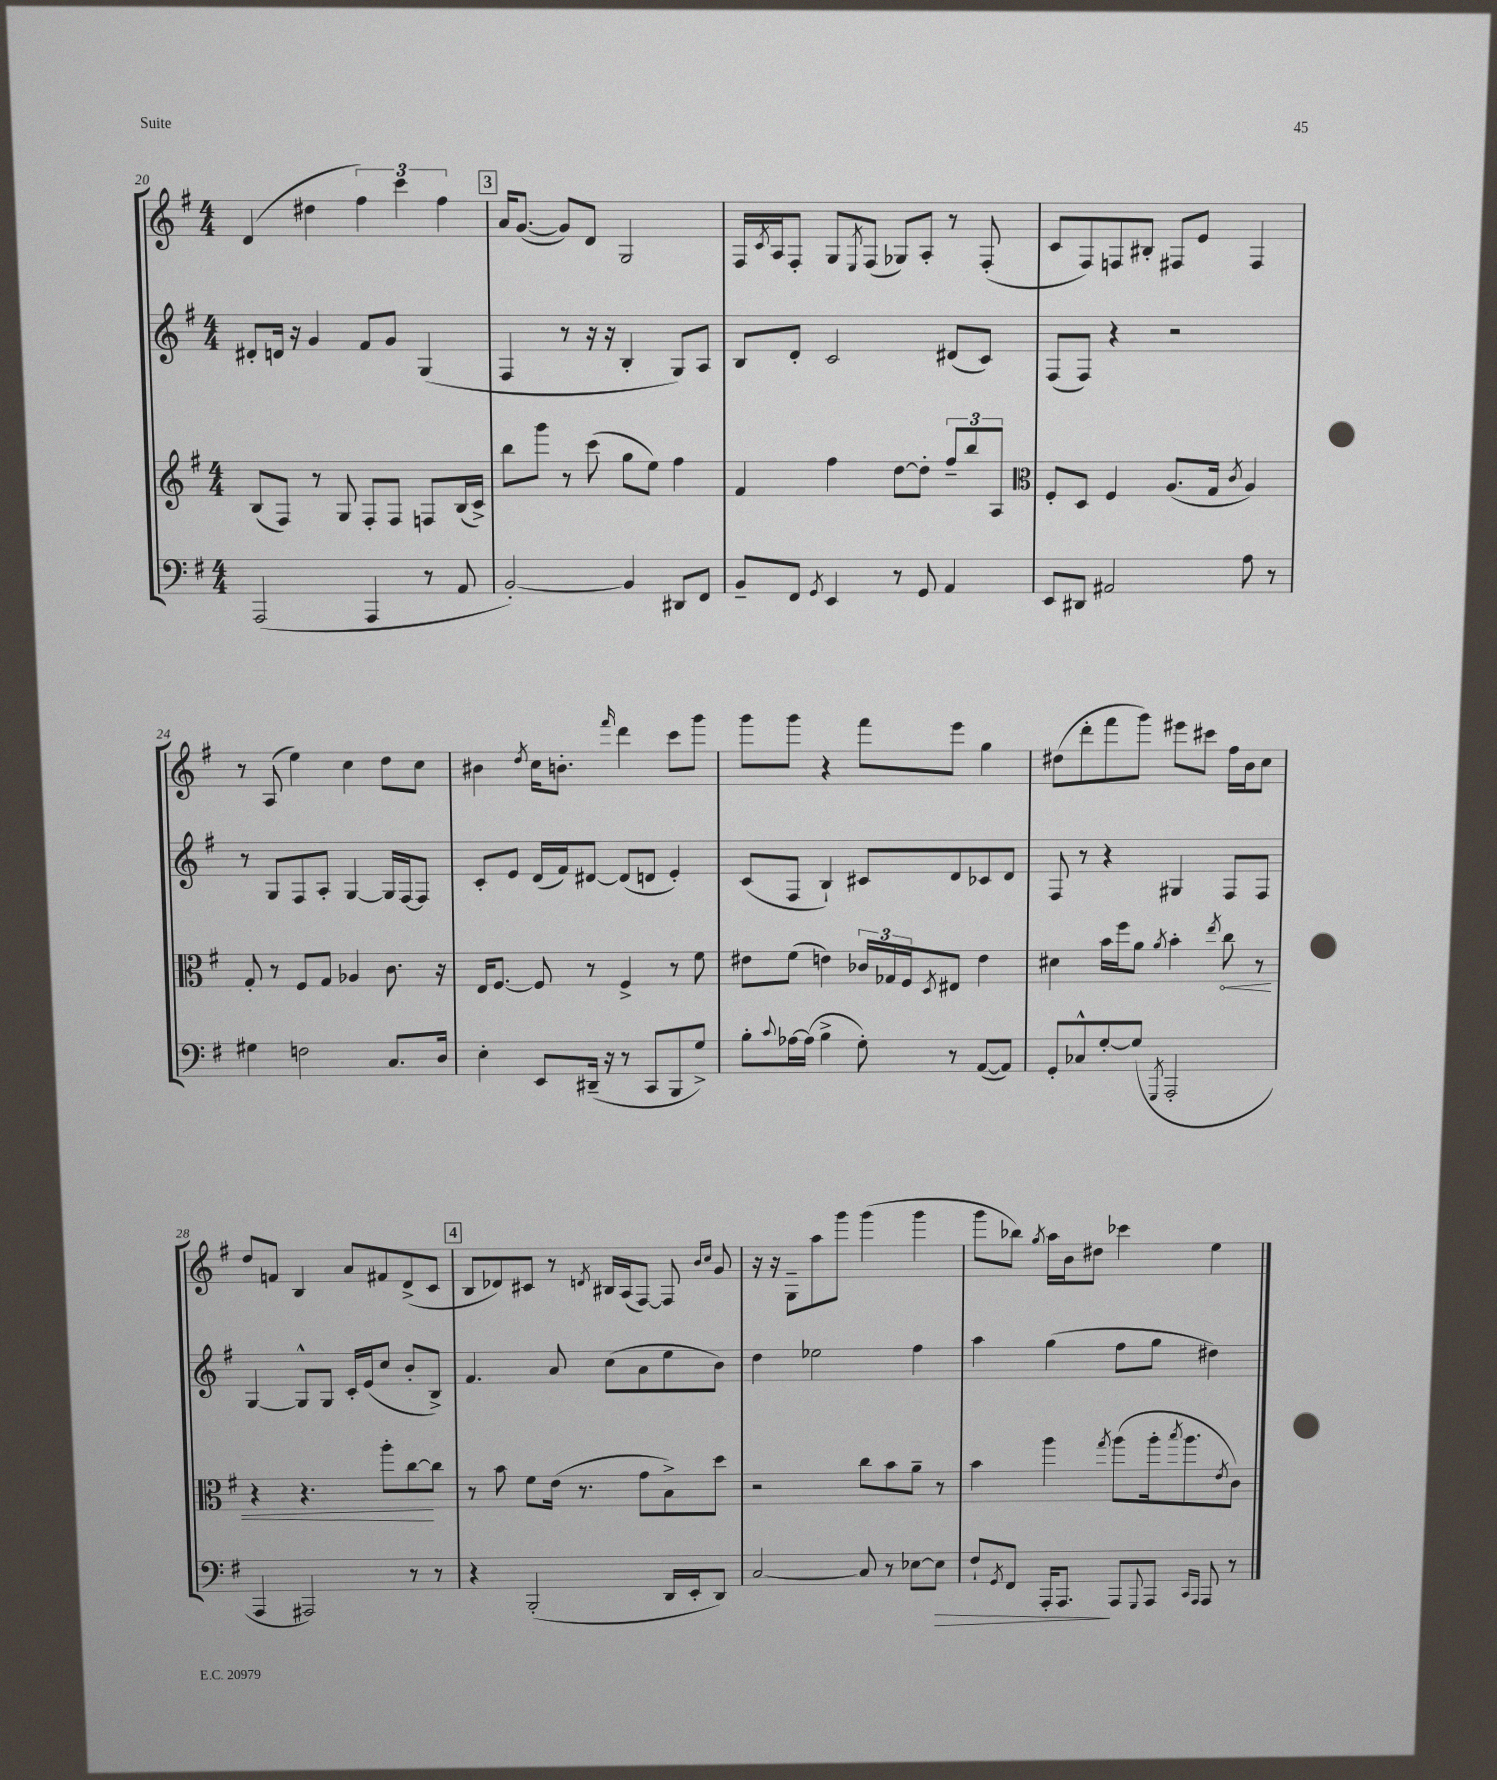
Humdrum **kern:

**kern	**kern	**kern	**kern
*staff4	*staff3	*staff2	*staff1
*clefF4	*clefG2	*clefG2	*clefG2
*k[f#]	*k[f#]	*k[f#]	*k[f#]
*M4/4	*M4/4	*M4/4	*M4/4
(2AAA	(8B	8d#'	(4d
.	8F#)	16d	.
.	.	16r	.
.	8r	4g	4dd#
.	8G	.	.
4AAA	8F#'	8f#	6ff#)
.	8F#	8g	.
.	.	.	6ccc
8r	8F	(4G	.
.	.	.	6ff#
8AA	(16B	.	.
.	16c^)	.	.
=	=	=	=
[2BB')	8bb	4F#	16a
.	.	.	([8.g
.	8ggg	.	.
.	8r	8r	8g])
.	(8ccc	16r	8d
.	.	16r	.
4BB]	8gg	4B'	2G
.	8ee)	.	.
8DD#	4ff#	8G)	.
8FF#	.	8A	.
=	=	=	=
8BB~	4f#	8B	16F#
.	.	.	8qc
.	.	.	16A
8FF#	.	8d'	8F#'
8qGG	.	.	.
4EE	4ff#	2c	8G
.	.	.	8qE
.	.	.	(8F#
8r	[8dd	.	8G-)
8GG	8dd']	.	8A'
4AA	12ff#~	(8d#	8r
.	12bb	.	.
.	.	8c)	(8F#'
.	12A	.	.
=	=	=	=
*	*clefC3	*	*
8EE	8F#'	(8F#	8c
8DD#	8D	8F#)	8F#)
2AA#	4F#	4r	8F
.	.	.	8B#'
.	(8.A	2r	8F#
.	.	.	8e
.	16G	.	.
.	8qc	.	.
8A	4A)	.	4F#
8r	.	.	.
=	=	=	=
4G#	8G'	8r	8r
.	8r	8G	(8A
2F	8F#	8F#	4ee)
.	8G	8A'	.
.	4A-	[4G	4cc
8.C	8.c	16G]	8dd
.	.	[16F#	.
.	.	8F#]	8cc
16D	16r	.	.
=	=	=	=
4E'	16E	8c'	4b#
.	[8.F#	.	.
.	.	8e	.
.	.	.	8qdd
8EE	8F#]	(16d	16cc
.	.	16f#)	8.b'
(16DD#~	8r	[8d#	.
16r	.	.	.
.	.	.	16qqfff#
8r	4F#^	(8d#]	4ddd
8CC	.	8d	.
8BBB	8r	4e')	8ccc
8G^)	8f#	.	8ggg
=	=	=	=
8B'	8e#	(8c	8ggg
8qqc	.	.	.
[16A-	(8f#	8F#	8ggg
(16A-]	.	.	.
4B^	4e)	4B`)	4r
8G')	24c-	8c#	8fff#
.	24G-	.	.
.	24F#	.	.
.	8qD	.	.
8r	8E#	8d	8eee
([8AA	4e	8c-	4gg
8AA])	.	8d	.
=	=	=	=
8GG'	4d#	8F#	(8dd#
8C-^^	.	8r	8ddd'
[8G'	16b	4r	8fff#
.	16ff#	.	.
(8G]	8a	.	8ggg)
8qGGG	8qa	.	.
2AAA'	4b'	4G#	8eee#
.	.	.	8ccc#
.	8qee	.	.
.	8cc	8F#	16ff#
.	.	.	16b
.	8r	8F#	8cc
=	=	=	=
4AAA	4r	[4G	8dd
.	.	.	8f
2AAA#)	4.r	8G^^]	4B
.	.	8G	.
.	.	16c'	8a
.	.	(16e	.
.	8aa'	8cc	8f#
8r	[8cc	8b'	(8d^
8r	8cc]	8B^)	8c
=	=	=	=
4r	8r	4.f#	8B
.	8b	.	8d-)
(2BBB'	8f#	.	8c#
.	(16e	8a	8r
.	8.r	.	.
.	.	.	8qd
.	.	(8cc	16B#
.	.	.	(16A
.	8g	8a	[8F#)
16DD	8B^)	8ee	8F#]
16EE'	.	.	.
.	.	.	16qqb
.	.	.	16qqcc
8DD)	8dd	8b)	8g
=	=	=	=
[2C	2r	4dd	16r
.	.	.	16r
.	.	.	8G~
.	.	2ee-	8aa
.	.	.	8ggg
8C]	8cc	.	(4ggg
8r	8b	.	.
[8E-	8a~	4ff#	4ggg
8E-]	8r	.	.
=	=	=	=
8F#`	4b	4aa	8ggg
8qGG	.	.	.
8FF#	.	.	8bb-)
.	.	.	8qgg
16AAA'	4aa	(4gg	16aa
8.AAA	.	.	16b
.	.	.	8dd#
.	8qgg	.	.
8AAA	(8aa	8ff#	4ccc-
8qqGGG	.	.	.
8AAA	16aa'	8gg	.
.	8qbb	.	.
.	8.aa	.	.
16qqCC	.	.	.
16qqAAA	.	.	.
8AAA	.	4dd#)	4ee
.	8qe	.	.
8r	8c)	.	.
==	==	==	==
*-	*-	*-	*-
